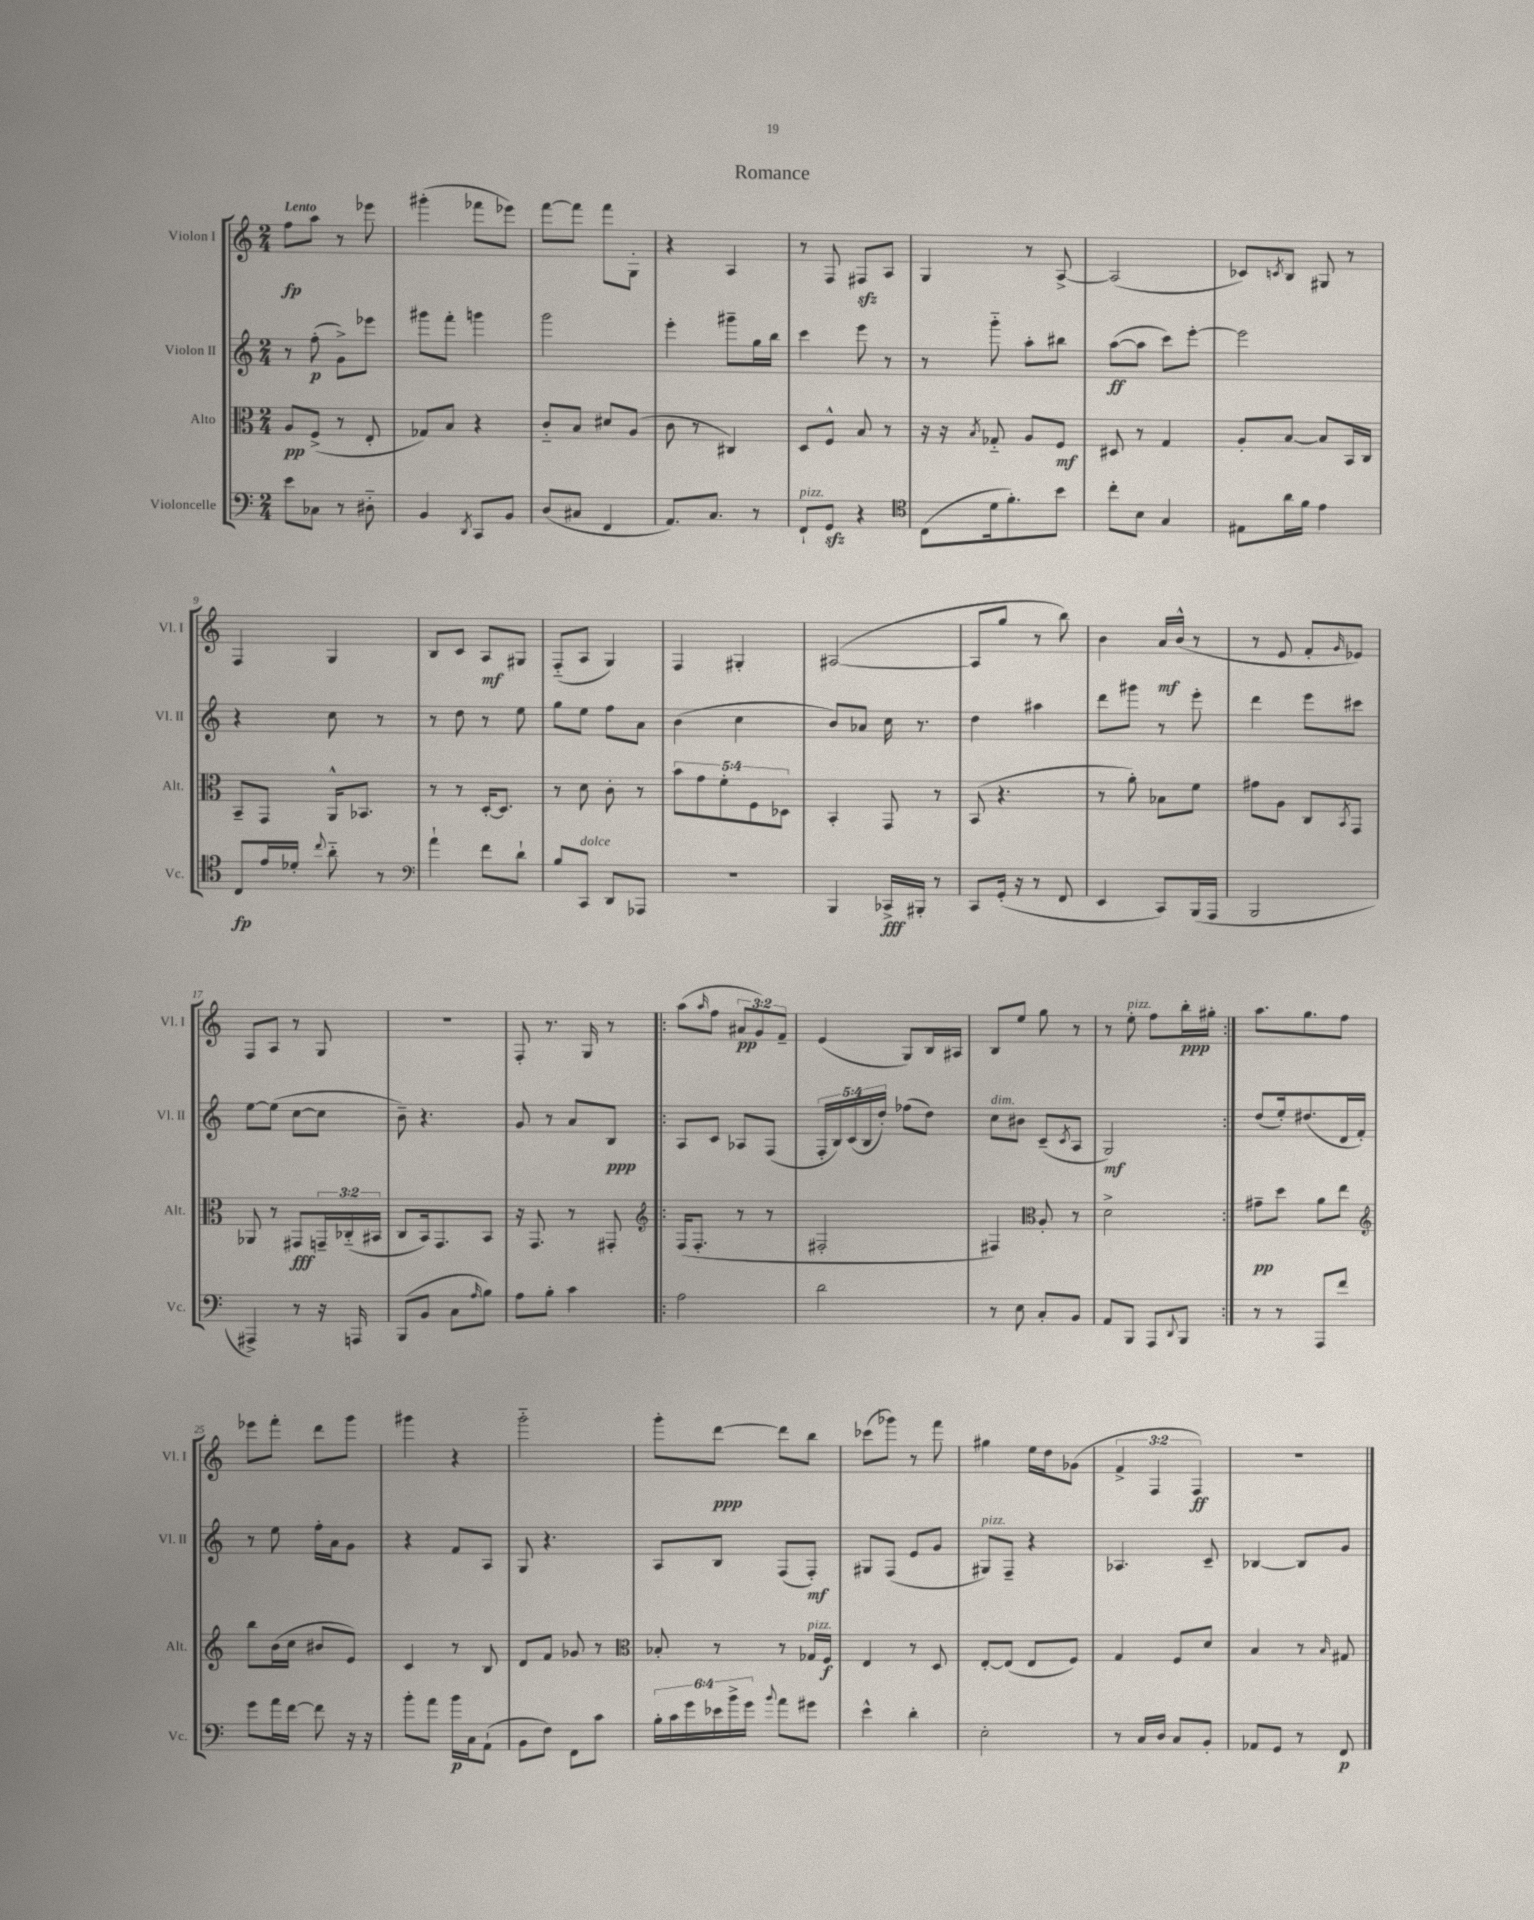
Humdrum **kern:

**kern	**dynam	**kern	**dynam	**kern	**dynam	**kern	**dynam
*part4	*part4	*part3	*part3	*part2	*part2	*part1	*part1
*staff4	*staff4	*staff3	*staff3	*staff2	*staff2	*staff1	*staff1
*I"Violoncelle	*	*I"Alto	*	*I"Violon II	*	*I"Violon I	*
*I'Vc.	*	*I'Alt.	*	*I'Vl. II	*	*I'Vl. I	*
*clefF4	*	*clefC3	*	*clefG2	*	*clefG2	*
*k[]	*	*k[]	*	*k[]	*	*k[]	*
*M2/4	*	*M2/4	*	*M2/4	*	*M2/4	*
=1	=1	=1	=1	=1	=1	=1	=1
!	!	!	!	!	!	!LO:TX:a:B:t=Lento	!
8e\L	.	8A/L	pp	8r	.	8ff\L	fp
8C-X\J	.	(8F^/J	.	(8ff'\	p	8aa\J	.
8r	.	8r	.	8g^\L)	.	8r	.
8D#X\	.	8E'/	.	8eee-X\J	.	8eee-X\	.
=2	=2	=2	=2	=2	=2	=2	=2
4BB/	.	8G-X/L)	.	8ggg#X\L	.	(4ggg#X'\	.
.	.	8B/J	.	8fff'\J	.	.	.
8qDD/	.	.	.	.	.	.	.
8CC/L	.	4r	.	4gggn\	.	8fff-X\L	.
8BB/J	.	.	.	.	.	8eee-X\J)	.
=3	=3	=3	=3	=3	=3	=3	=3
(8D/L	.	8c/L	.	2ggg\	.	[8fff\L	.
8C#X/J	.	8B/J	.	.	.	8fff\J]	.
4FF/	.	8d#X/L	.	.	.	8fff\L	.
.	.	(8A/J	.	.	.	8G'\J	.
=4	=4	=4	=4	=4	=4	=4	=4
8.AA/L)	.	8c\	.	4eee'\	.	4r	.
.	.	8r	.	.	.	.	.
8.C/J	.	.	.	.	.	.	.
.	.	4C#X/)	.	8ggg#X~\L	.	4A/	.
8r	.	.	.	16gg\L	.	.	.
.	.	.	.	16bb\JJ	.	.	.
=5	=5	=5	=5	=5	=5	=5	=5
!LO:TX:a:i:t=pizz.	!	!	!	!	!	!	!
8FF`/L	.	8D/L	.	4ccc\	.	8r	.
8GGzz/J	.	8F^^/J	.	.	.	8F/	.
4r	.	8B/	.	8eee\	.	8F#Xzz/L	.
.	.	8r	.	8r	.	8A/J	.
=6	=6	=6	=6	=6	=6	=6	=6
*clefC4	*	*	*	*	*	*	*
(8C\L	.	16r	.	8r	.	4G/	.
.	.	16r	.	.	.	.	.
.	.	8qB/	.	.	.	.	.
16d\k	.	8G-X/	.	8ggg\	.	.	.
8.f'\)	.	.	.	.	.	.	.
.	.	8A/L	.	8aa'\L	.	8r	.
8b\J	.	8F/J	mf	8bb#X\J	.	[8A^/	.
=7	=7	=7	=7	=7	=7	=7	=7
8cc'\L	.	8D#X/	.	([8aa\L	ff	(2A/]	.
8B\J	.	8r	.	8aa\J]	.	.	.
4G/	.	4G/	.	8ccc\L)	.	.	.
.	.	.	.	[8eee'\J	.	.	.
=8	=8	=8	=8	=8	=8	=8	=8
8E#X\L	.	8A'/L	.	2eee\]	.	8c-X/L)	.
.	.	.	.	.	.	8qcn/	.
16a\L	.	[8B/J	.	.	.	8B/J	.
16f\JJ	.	.	.	.	.	.	.
4e\	.	8B/L]	.	.	.	8G#X/	.
.	.	16BB/L	.	.	.	8r	.
.	.	16C/JJ	.	.	.	.	.
!!LO:LB:g=z
=9	=9	=9	=9	=9	=9	=9	=9
8C/L	fp	8BB~/L	.	4r	.	4F/	.
16e/L	.	8GG/J	.	.	.	.	.
16d-X'/JJ	.	.	.	.	.	.	.
8qqcc/	.	.	.	.	.	.	.
8a\	.	16AA^^/KL	.	8cc\	.	4G/	.
.	.	8.BB-X/J	.	.	.	.	.
8r	.	.	.	8r	.	.	.
=10	=10	=10	=10	=10	=10	=10	=10
*clefF4	*	*	*	*	*	*	*
4a`\	.	8r	.	8r	.	8B/L	.
.	.	8r	.	8dd\	.	8c/J	.
8f\L	.	[16D'/KL	.	8r	.	8A/L	mf
.	.	8.D/J]	.	.	.	.	.
8d`\J	.	.	.	8ee\	.	8G#X/J	.
=11	=11	=11	=11	=11	=11	=11	=11
8B/L	.	8r	.	8gg\L	.	(8F/L	.
!LO:TX:a:i:t=dolce	!	!	!	!	!	!	!
8CC/J	.	8d\	.	8ee\J	.	8A/J	.
8DD/L	.	8c'\	.	8ff\L	.	4G/)	.
8AAA-X/J	.	8r	.	8a\J	.	.	.
=12	=12	=12	=12	=12	=12	=12	=12
2r	.	10b\L	.	(4b\	.	4F/	.
.	.	10g\	.	.	.	.	.
.	.	10f'\	.	.	.	.	.
.	.	.	.	4cc\	.	4G#X'/	.
.	.	10F\	.	.	.	.	.
.	.	10D-X\J	.	.	.	.	.
=13	=13	=13	=13	=13	=13	=13	=13
4BBB/	.	4BB'/	.	8b/L)	.	([2A#X/	.
.	.	.	.	8a-X/J	.	.	.
16CC-X^/LL	fff	8GG/	.	16cc\	.	.	.
16BBB#X'/JJ	.	.	.	8.r	.	.	.
8r	.	8r	.	.	.	.	.
=14	=14	=14	=14	=14	=14	=14	=14
8CC/L	.	(8BB/	.	4dd\	.	8A#/L]	.
(16GG'/Jk	.	4.r	.	.	.	8gg/J	.
16r	.	.	.	.	.	.	.
8r	.	.	.	4aa#X\	.	8r	.
8FF/	.	.	.	.	.	8bb\)	.
=15	=15	=15	=15	=15	=15	=15	=15
4EE/	.	8r	.	8ddd\L	.	4b\	.
.	.	8a'\)	.	8ggg#X\J	.	.	.
8CC/L)	.	8B-X\L	.	8r	.	16a/LL	mf
.	.	.	.	.	.	(16b^^/JJ	.
(16BBB/L	.	8f\J	.	8eee'\	.	8r	.
16AAA/JJ	.	.	.	.	.	.	.
=16	=16	=16	=16	=16	=16	=16	=16
2BBB/	.	8g#X\L	.	4ddd\	.	8r	.
.	.	8A\J	.	.	.	8e/	.
.	.	8C/L	.	8eee\L	.	8f'/L	.
.	.	8qBB/	.	.	.	16qqg/	.
.	.	8GG/J	.	8ccc#X\J	.	8e-X/J)	.
!!LO:LB:g=z
=17	=17	=17	=17	=17	=17	=17	=17
4AAA#X^/)	.	8AA-X/	.	[8ee\L	.	8F/L	.
.	.	8r	.	(8ee\J]	.	8A/J	.
8r	.	8GG#X/L	fff	[8cc\L	.	8r	.
16r	.	24GGn~/L	.	8cc\J]	.	8G/	.
.	.	(24C-X/	.	.	.	.	.
16AAAn/	.	.	.	.	.	.	.
.	.	24BB#X/JJ	.	.	.	.	.
=18	=18	=18	=18	=18	=18	=18	=18
(8BBB/L	.	8C/L	.	8b~\)	.	2r	.
8BB/J	.	16BB/k)	.	4.r	.	.	.
.	.	8.GG/	.	.	.	.	.
8C\L	.	.	.	.	.	.	.
16qqA/	.	.	.	.	.	.	.
8B\J)	.	8BB/J	.	.	.	.	.
=19	=19	=19	=19	=19	=19	=19	=19
8A\L	.	16r	.	8g/	.	8F'/	.
.	.	8.GG/	.	.	.	.	.
8B'\J	.	.	.	8r	.	8.r	.
4c\	.	8r	.	8a/L	.	.	.
.	.	.	.	.	.	16G/	.
.	.	8GG#X'/	.	8B/J	ppp	8r	.
=20!|:	=20!|:	=20!|:	=20!|:	=20!|:	=20!|:	=20!|:	=20!|:
*	*	*clefG2	*	*	*	*	*
2A\	.	(16F/KL	.	8A/L	.	(8aa\L	.
.	.	8.F'/J	.	.	.	.	.
.	.	.	.	.	.	16qqaa/	.
.	.	.	.	8c/J	.	8ff\J	.
.	.	8r	.	8A-X/L	.	12a#X/L	pp
.	.	.	.	.	.	12g/)	.
.	.	8r	.	(8F/J	.	.	.
.	.	.	.	.	.	12f~/J	.
=21	=21	=21	=21	=21	=21	=21	=21
2d\	.	2F#X'/	.	20F'/LL	.	(4e/	.
.	.	.	.	20B/)	.	.	.
.	.	.	.	(20c/	.	.	.
.	.	.	.	20B/	.	.	.
.	.	.	.	20dd'/JJ)	.	.	.
.	.	.	.	(8ff-X\L	.	8G/L)	.
.	.	.	.	8dd\J)	.	16B/L	.
.	.	.	.	.	.	16A#X/JJ	.
=22	=22	=22	=22	=22	=22	=22	=22
!	!	!	!	!LO:TX:a:i:t=dim.	!	!	!
8r	.	4F#X/)	.	8cc\L	.	8B/L	.
8E\	.	.	.	8b#X\J	.	8ee/J	.
*	*	*clefC3	*	*	*	*	*
8C'/L	.	8A'/	.	(8c~/L	.	8gg\	.
.	.	.	.	8qc/	.	.	.
8BB/J	.	8r	.	8A/J	.	8r	.
=23	=23	=23	=23	=23	=23	=23	=23
8AA/L	.	2d^\	.	2G/)	mf	8r	.
!	!	!	!	!	!	!LO:TX:a:i:t=pizz.	!
8BBB/J	.	.	.	.	.	8ee'\	.
8AAA/L	.	.	.	.	.	8ff\L	.
8qqDD/	.	.	.	.	.	.	.
8BBB/J	.	.	.	.	.	16bb'\L	ppp
.	.	.	.	.	.	16gg#X'\JJ	.
=24:|!	=24:|!	=24:|!	=24:|!	=24:|!	=24:|!	=24:|!	=24:|!
8r	.	8g#X~\L	pp	(8dd/L	.	8.aa\L	.
8r	.	8dd\J	.	16ee'/k)	.	.	.
.	.	.	.	(8.dd#X/	.	8.gg\	.
8AAA/L	.	8a\L	.	.	.	.	.
8f/J	.	8ee\J	.	16d/L	.	8ff\J	.
.	.	.	.	16f'/JJ)	.	.	.
!!LO:LB:g=z
=25	=25	=25	=25	=25	=25	=25	=25
*	*	*clefG2	*	*	*	*	*
8g\L	.	8bb\L	.	8r	.	8eee-X\L	.
16a\L	.	(16b\L	.	8ee\	.	8fff'\J	.
[16f\JJ	.	16cc\JJ	.	.	.	.	.
8f\]	.	8b#X/L	.	16ff'\LL	.	8ddd\L	.
.	.	.	.	16a\J	.	.	.
16r	.	8e/J)	.	8g\J	.	8ggg\J	.
16r	.	.	.	.	.	.	.
=26	=26	=26	=26	=26	=26	=26	=26
8b'\L	.	4c/	.	4r	.	4ggg#X\	.
8a\J	.	.	.	.	.	.	.
16b\LL	p	8r	.	8f/L	.	4r	.
16C\J	.	.	.	.	.	.	.
(8AA`\J	.	8B/	.	8A/J	.	.	.
=27	=27	=27	=27	=27	=27	=27	=27
8BB\L	.	8d/L	.	8G/	.	2ggg\	.
8F\J)	.	8f/J	.	4.r	.	.	.
8FF\L	.	8g-X/	.	.	.	.	.
8c\J	.	8r	.	.	.	.	.
=28	=28	=28	=28	=28	=28	=28	=28
*	*	*clefC3	*	*	*	*	*
24B'\LL	.	8B-X'/	.	8A/L	.	8ggg'\L	.
24c\	.	.	.	.	.	.	.
24g\	.	.	.	.	.	.	.
24e-X\	.	8r	.	8B/J	.	[8ddd\J	ppp
24b^\	.	.	.	.	.	.	.
24g\JJ	.	.	.	.	.	.	.
8qqb/	.	.	.	.	.	.	.
8a\L	.	8r	.	(8F/L	.	8ddd\L]	.
!	!	!LO:TX:a:i:t=pizz.	!	!	!	!	!
8g#X\J	.	16G-X/LL	.	8F'/J)	mf	8bb\J	.
.	.	16F/JJ	f	.	.	.	.
=29	=29	=29	=29	=29	=29	=29	=29
4e^^\	.	4E/	.	8G#X/L	.	(8ccc-X\L	.
.	.	.	.	(8F/J	.	8ggg-X\J)	.
4d'\	.	8r	.	8e/L	.	8r	.
.	.	8D/	.	8g/J	.	8fff\	.
=30	=30	=30	=30	=30	=30	=30	=30
!	!	!	!	!LO:TX:a:i:t=pizz.	!	!	!
2E'\	.	[8E'/L	.	8G#X/L)	.	4gg#X\	.
.	.	(8E/J]	.	8F~/J	.	.	.
.	.	8E/L	.	4r	.	16ee\LL	.
.	.	.	.	.	.	16dd\J	.
.	.	8F/J)	.	.	.	(8g-X\J	.
=31	=31	=31	=31	=31	=31	=31	=31
8r	.	4G/	.	4.A-X/	.	6f^/	.
16C/LL	.	.	.	.	.	.	.
.	.	.	.	.	.	6F/	.
16D/JJ	.	.	.	.	.	.	.
8C/L	.	8F/L	.	.	.	.	.
.	.	.	.	.	.	6F/)	ff
8BB'/J	.	8d/J	.	8c~/	.	.	.
=32	=32	=32	=32	=32	=32	=32	=32
8AA-X/L	.	4B/	.	[4B-X/	.	2r	.
8GG/J	.	.	.	.	.	.	.
8r	.	8r	.	8B-/L]	.	.	.
.	.	16qqB/	.	.	.	.	.
8FF/	p	8G#X/	.	8g/J	.	.	.
==	==	==	==	==	==	==	==
*-	*-	*-	*-	*-	*-	*-	*-
